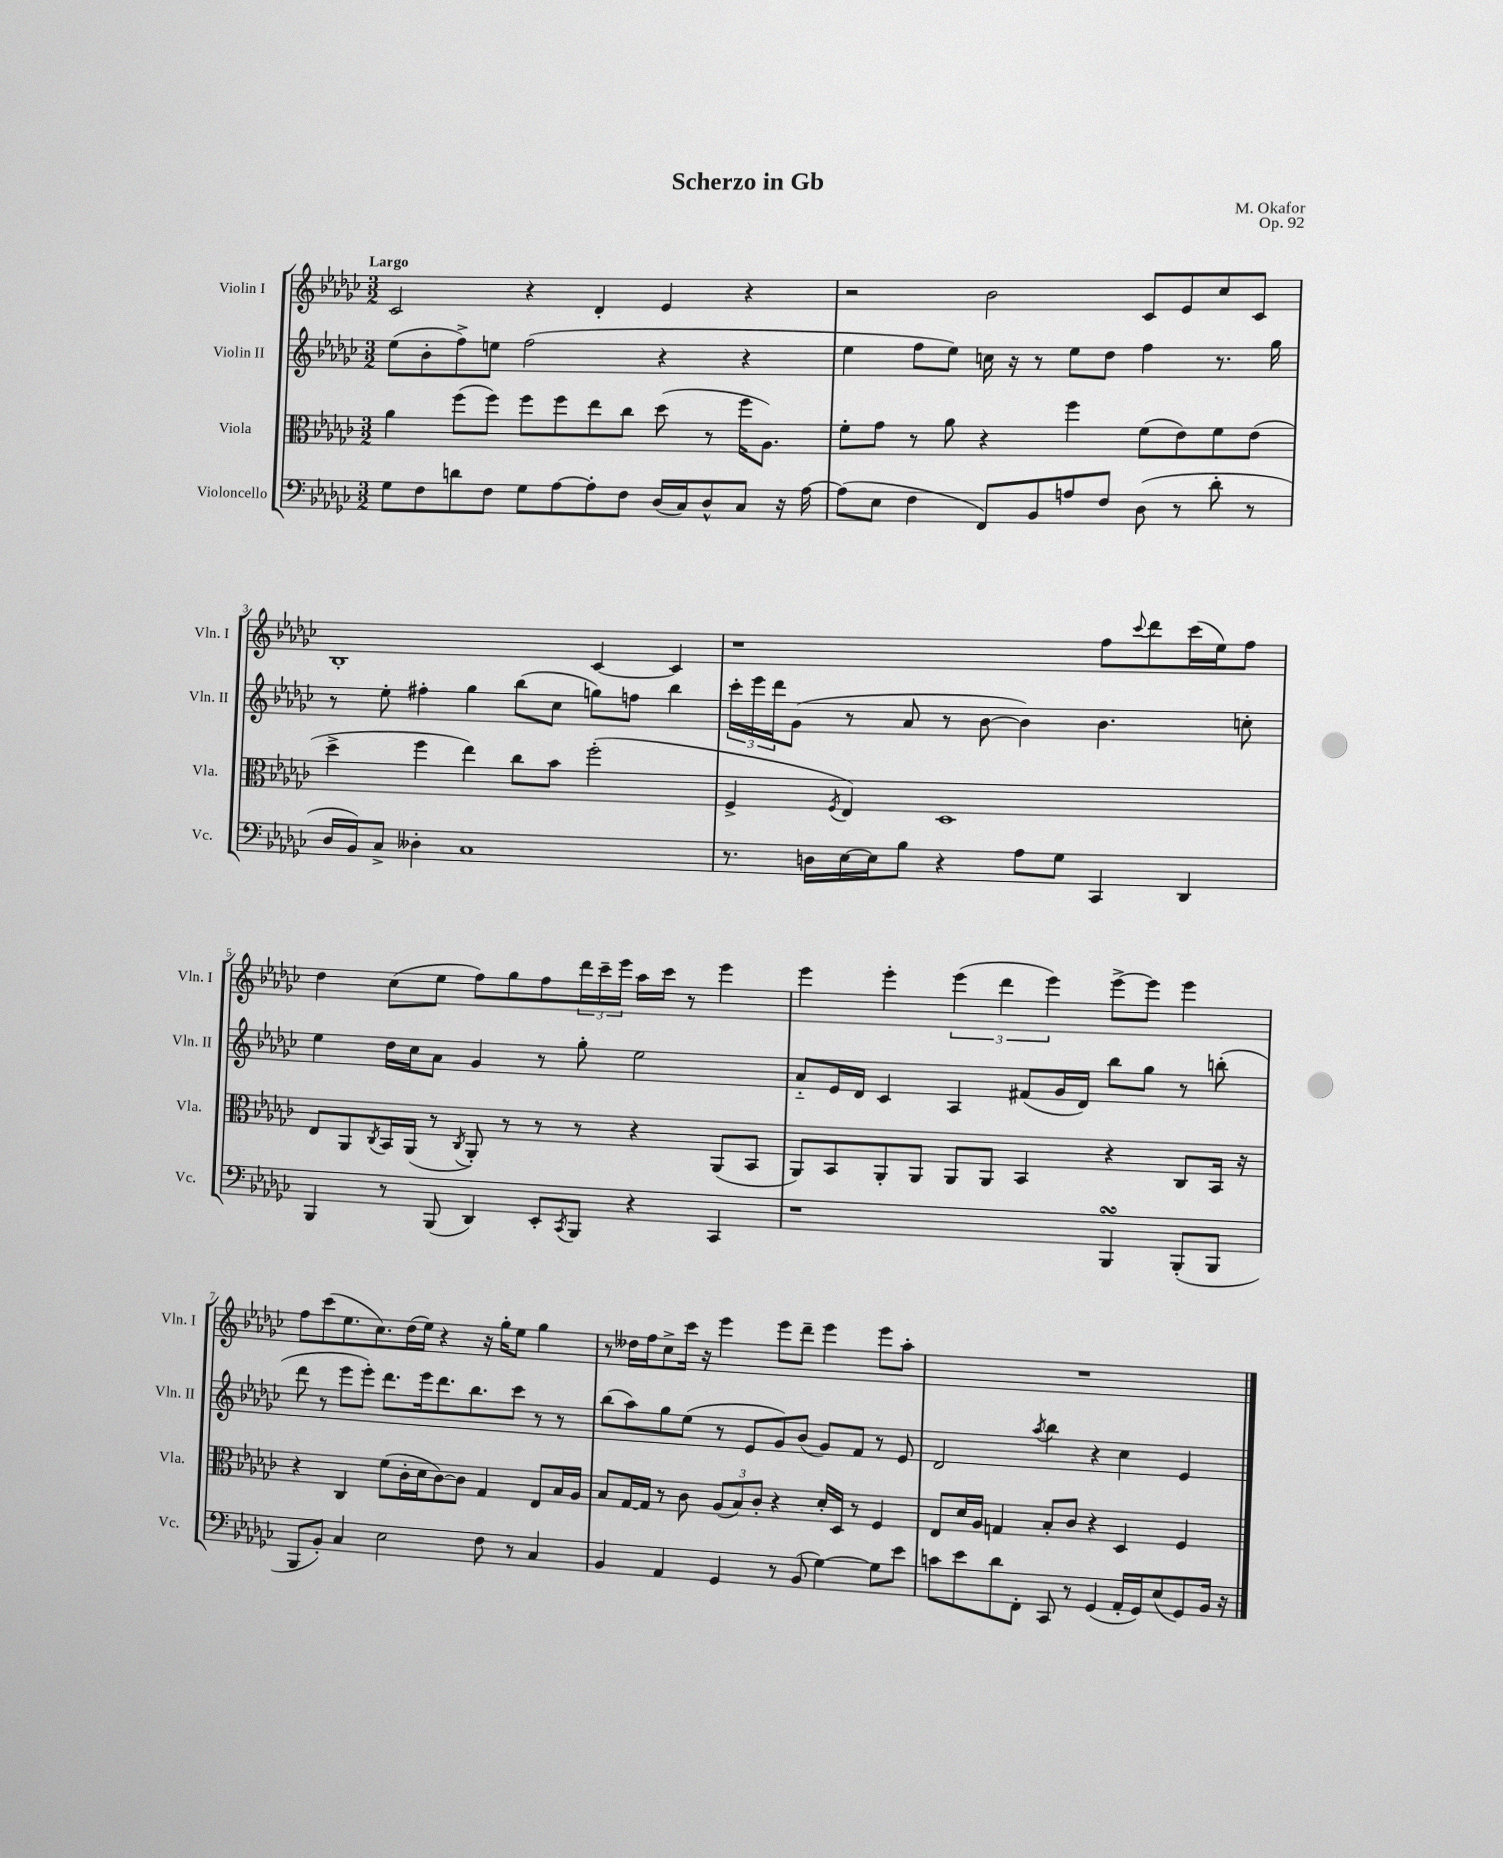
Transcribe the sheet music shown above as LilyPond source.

\header { title = "Scherzo in Gb" composer = "M. Okafor" opus = "Op. 92" }
<<
\new StaffGroup <<
\new Staff = "s0" \with { instrumentName = "Violin I" shortInstrumentName = "Vln. I" } {
    \clef treble \key ges \major \numericTimeSignature \time 3/2 \tempo "Largo"
    ces'2 r4 des'4-. ees'4 r4 |
    r2 bes'2 ces'8 ees'8 ces''8 ces'8 |
    bes1-. ces'4~ ces'4 |
    r1 f''8 \appoggiatura { ces'''8 } des'''8 ces'''16( ees''16) f''8 |
    des''4 ces''8( ees''8 f''8) ges''8 f''8 \tuplet 3/2 { des'''16 ces'''16-- ees'''16 } aes''16 ces'''16 r8 ees'''4 |
    ees'''4 ees'''4-. \tuplet 3/2 { ees'''4( des'''4 ees'''4) } ees'''8~-> ees'''8 ees'''4 |
    f''8 ces'''8( ees''8. ces''8.) des''16( ees''16) r4 r16 ges''16-. ees''8 ges''4 |
    r8 deses''16 f''16 ces''8-> ces'''16 r16 ees'''4 ees'''8 des'''8-- ees'''4 ees'''8 aes''8-. |
    R1. \bar "|." |
}
\new Staff = "s1" \with { instrumentName = "Violin II" shortInstrumentName = "Vln. II" } {
    \clef treble \key ges \major \numericTimeSignature \time 3/2
    ees''8( bes'8-. f''8->) e''8 f''2( r4 r4 |
    ees''4 f''8 ees''8) c''16 r16 r8 ees''8 des''8 f''4 r8. ges''16 |
    r8 ees''8-. fis''4-. ges''4 bes''8( ces''8 g''8) f''8 bes''4 |
    \tuplet 3/2 { ces'''16-. ees'''16 des'''16 } ges'8( r8 aes'8 r8 bes'8~ bes'4) bes'4. c''8-. |
    ees''4 des''16 ces''16 aes'8 ges'4 r8 ges''8-. ees''2 |
    aes'8-_ ees'16 des'16 ces'4 aes4 fis'8( ges'16 des'16) bes''8 ges''8 r8 b''8-.( |
    des'''8 r8 ees'''8 ees'''8-.) des'''8. ees'''16 des'''8. bes''8. ces'''8 r8 r8 |
    bes''8( aes''8) ges''8 ees''8( r8 ees'8 ges'8) bes'8( ges'8) f'8 r8 ees'8 |
    des'2 \acciaccatura { aes''8 } bes''4 r4 ces''4 ees'4 \bar "|." |
}
\new Staff = "s2" \with { instrumentName = "Viola" shortInstrumentName = "Vla." } {
    \clef alto \key ges \major \numericTimeSignature \time 3/2
    aes'4 f''8( f''8) f''8 f''8 ees''8 ces''8 des''8( r8 f''16 aes8.) |
    f'8-. ges'8 r8 aes'8 r4 f''4 f'8( ees'8) f'8 ees'8( |
    des''4-> f''4 ees''4) ces''8 bes'8 f''2-.( |
    f4-> \acciaccatura { f8 } ees4) des1 |
    ees8 aes,8 \acciaccatura { ces8 } bes,16 aes,16( r8 \acciaccatura { ces8 } aes,8-.) r8 r8 r8 r4 aes,8( bes,8 |
    aes,8) bes,8 aes,8-. aes,8 aes,8 aes,8 bes,4 r4 ces8 bes,16 r16 |
    r4 ces4 f'8( ces'16-. des'16 ces'8~) ces'8 ges4 ees8 bes16 aes16 |
    bes8 ges16~ ges16 r8 ces'8 \tuplet 3/2 { aes8( bes8) ces'8-. } r4 des'16-. des16 r8 f4 |
    ees8 des'16 aes16 g4 bes8-. ces'8 r4 des4 f4 \bar "|." |
}
\new Staff = "s3" \with { instrumentName = "Violoncello" shortInstrumentName = "Vc." } {
    \clef bass \key ges \major \numericTimeSignature \time 3/2
    ges8 f8 d'8 f8 ges8 aes8~ aes8-. f8 des16( ces16) des8-^ ces8 r16 aes16~ |
    aes8( ees8 f4 f,8) bes,8 a8 f8 des8( r8 des'8-. r8 |
    des16 bes,16) ces8-> deses4-. ces1 |
    r8. d16 ees16~ ees16 bes8 r4 aes8 ges8 ces,4 des,4 |
    bes,,4 r8 bes,,8( des,4) ees,8-. \acciaccatura { ces,8 } bes,,8 r4 ces,4 |
    r1 bes,,4\turn bes,,8-.( bes,,8 |
    bes,,8 bes,8-.) ces4 ees2 f8 r8 ces4 |
    bes,4 aes,4 ges,4 r8 bes,8( ges4~) ges8 ees'8 |
    c'8 ees'8 des'8 f,8-. ces,8 r8 ges,4( aes,16-. ges,16) ees8( ges,8) bes,16 r16 \bar "|." |
}
>>
>>
